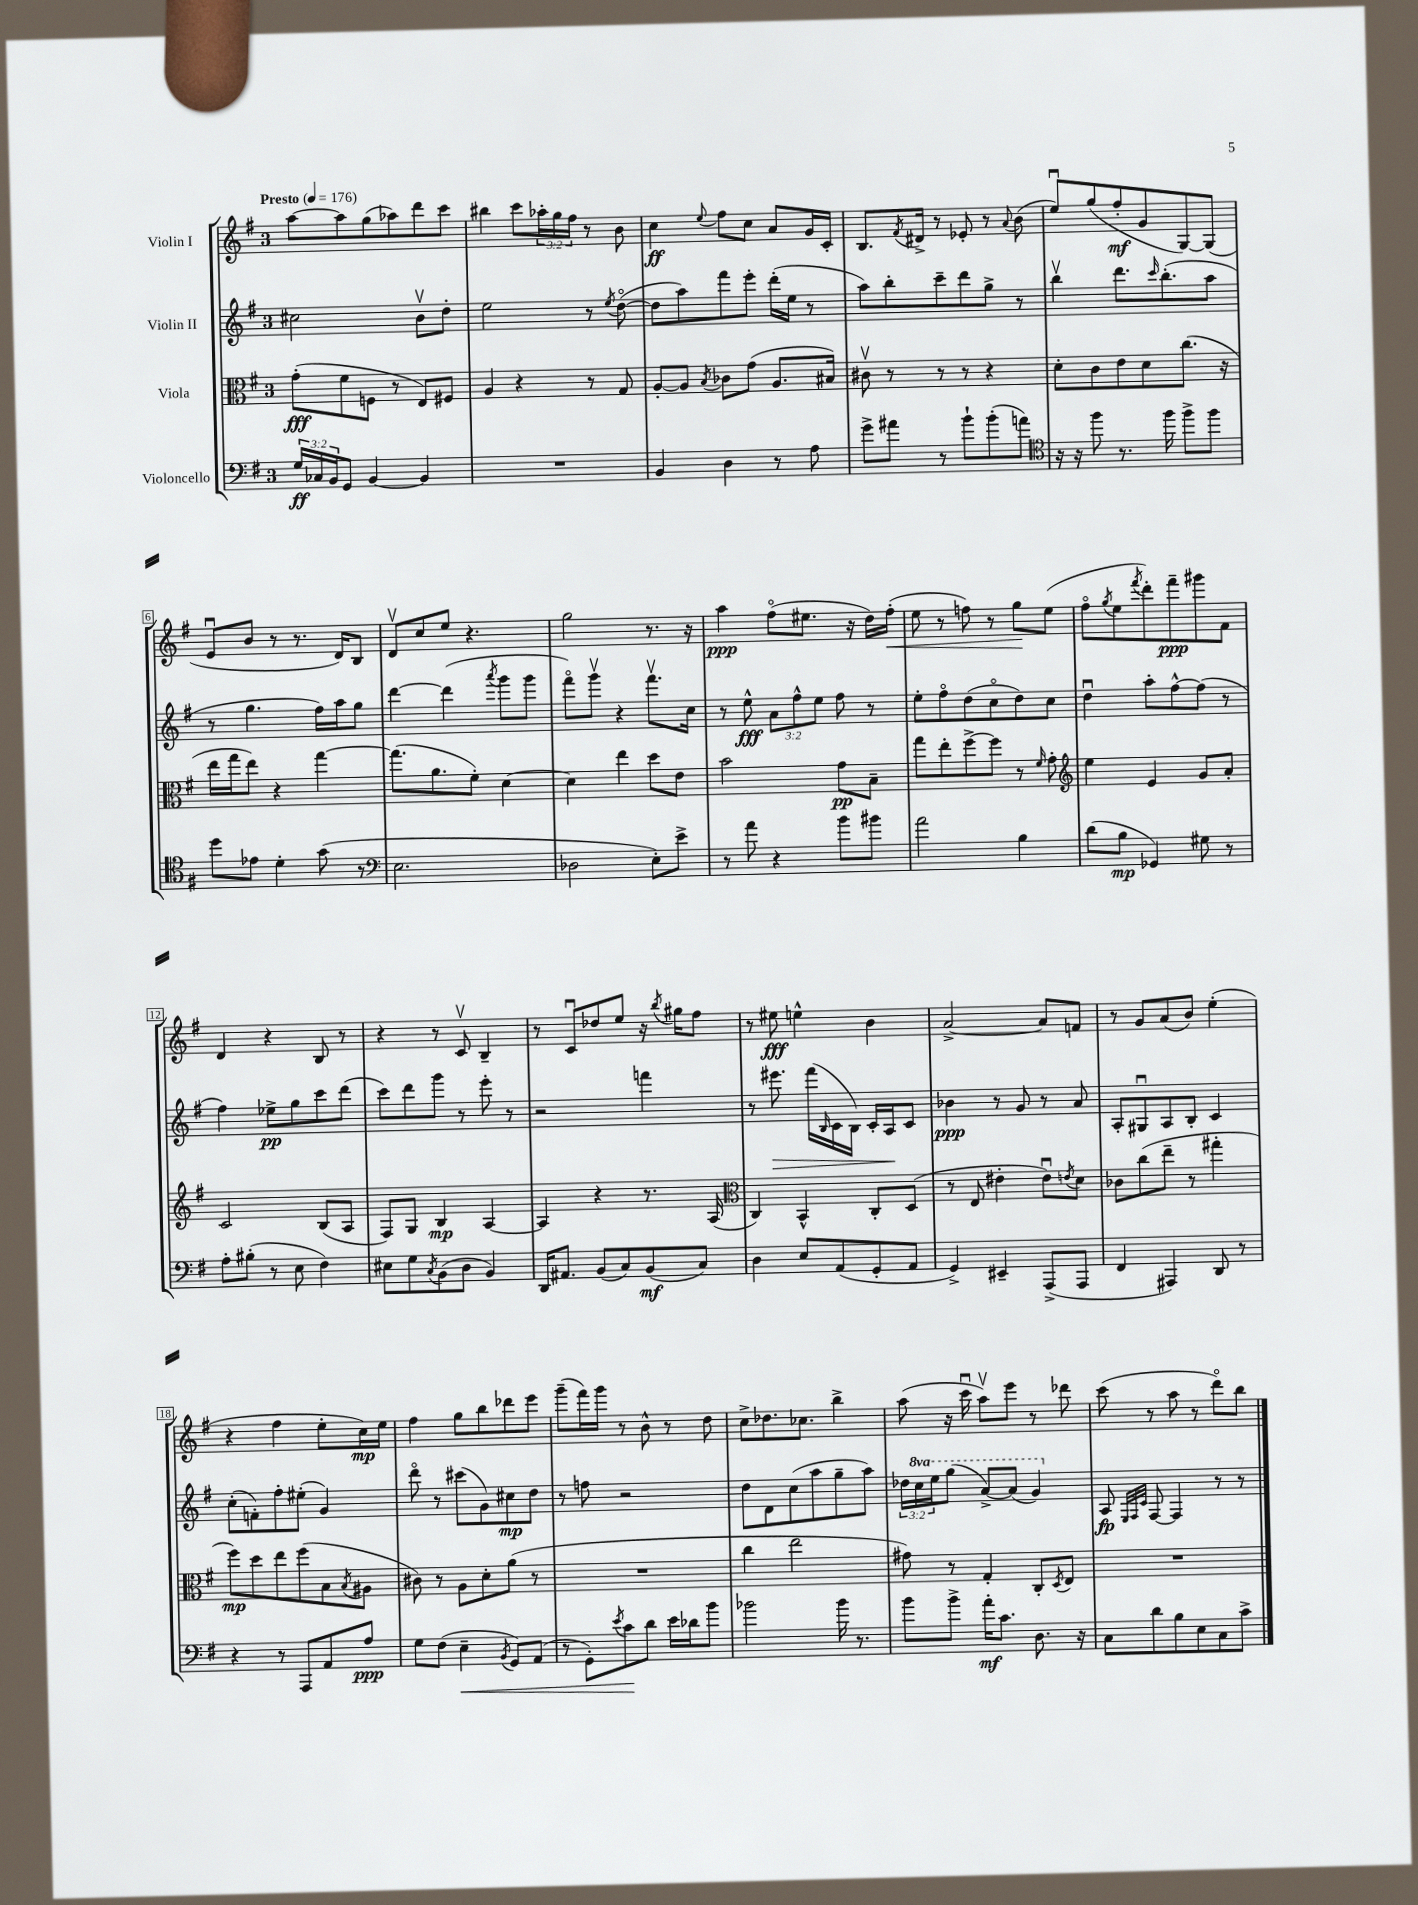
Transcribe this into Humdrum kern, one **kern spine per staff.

**kern	**kern	**kern	**kern
*staff4	*staff3	*staff2	*staff1
*clefF4	*clefC3	*clefG2	*clefG2
*k[f#]	*k[f#]	*k[f#]	*k[f#]
*M3/4	*M3/4	*M3/4	*M3/4
*MM176	*MM176	*MM176	*MM176
24G/LL	(8g'\L	2cc#\	[8aa\L
24C-/	.	.	.
24BB/J	.	.	.
8GG/J	8f#\	.	8aa\]
[4BB/	8F\J	.	(8gg\
.	8r	.	8aa-\)
4BB/]	8E/L)	8bv\L	8ddd\
.	8F#/J	8dd'\J	8ccc\J
=	=	=	=
2.r	4A/	2ee\	4bb#\
.	4r	.	8ccc\L
.	.	.	24aa-'\L
.	.	.	24gg\
.	.	.	24ff#\JJ
.	8r	8r	8r
.	.	8qee/	.
.	8G/	([8ddo\	8b\
=	=	=	=
4BB/	[8A'/L	8dd\]L	4cc\
.	8A/]J	8aa\)	.
.	8qB/	.	8qqee/
4D\	8c-\L	8fff#\	8ff#\L
.	(8g\J	8eee'\J	8cc\J
8r	8.A/L	(16ddd'\LL	8a/L
.	.	16ee\JJ	.
8A\	.	8r	16g/L
.	16B#/Jk)	.	16c'/JJ
=	=	=	=
8g^\L	8c#v\	8aa\L)	8.B/L
8a#\J	8r	8bb'\	.
.	.	.	8qf#/
.	.	.	16d#^/Jk
8r	8r	8ccc~\	8r
8b`\L	8r	8ddd\	8e-'/
(8b'\	4r	8gg^\J	8r
.	.	.	8qqa/
8a\J)	.	8r	(8b\
=	=	=	=
*clefC4	*	*	*
16r	8d'\L	4bbv\	8eeu/L)
16r	.	.	.
8ff#\	8c\	.	(8gg/
8.r	8e\	8.ddd\L	8ff#'/
.	8d\	.	8g/
.	.	16qqccc/	.
16ff#\	.	(8.bb'\	.
8ff#^\L	(8.cc\J	.	[8G/)
8ff#\J	.	8aa\J	(8G/]J
.	16r	.	.
=	=	=	=
8dd\L	16ee\LL	8r	8eu/L
.	16gg\J	.	.
8e-\J	8ee\J)	4.gg\	8b/J
4d'\	4r	.	8r
.	.	.	8.r
(8g\	[4gg\	16ff#\LL)	.
.	.	16aa\J	16d/LK)
8r	.	8gg\J	8B/J
=	=	=	=
*clefF4	*	*	*
2.E\	(8.gg\]L	[4ddd\	8dv/L
.	.	.	8cc/
.	8.a\	.	.
.	.	(4ddd\]	8ee/J
.	8f#'\J)	.	4.r
.	.	8qaaa/	.
.	[4d\	8ggg\L	.
.	.	8ggg\J	.
=	=	=	=
2D-\	4d\]	8fff#o\L)	2gg\
.	.	8gggv\J	.
.	4ee\	4r	.
8E'\L)	8dd\L	8.fff#v\L	8.r
8e^\J	8e\J	.	.
.	.	16cc\Jk	16r
=	=	=	=
8r	2b\	8r	4aa\
8a\	.	8ee^^\	.
4r	.	12a\L	(8ff#o\L
.	.	12ff#^^\	.
.	.	.	8.ee#\J
.	.	12ee\J	.
8b\L	8g\L	8ff#\	.
.	.	.	16r
8b#\J	8B~\J	8r	16dd\LL)
.	.	.	(16ff#'\JJ
=	=	=	=
2a\	8gg\L	8ee'\L	8ee\
.	8ee'\	8ff#o\	8r
.	[8ff#^\	(8dd\	8ff\)
.	8ff#\]J	8cco\	8r
4B\	8r	8dd\)	8gg\L
.	16qqf#/	.	.
.	8g'\	8cc\J	(8ee\J
=	=	=	=
*	*clefG2	*	*
(8d\L	4ee\	4ddu\	8ff#o\L
.	.	.	8qgg/
8B\J	.	.	8ee\
.	.	.	8qfff#/
4GG-/)	4e/	8aa'\L	8ddd'\)
.	.	[8ff#^^\	8fff#~\
8G#\	8g/L	(8ff#\]J	8ggg#\
8r	8a'/J	8r	8f#\J
=	=	=	=
8A'\L	2c/	4ff#\)	4d/
(8B#'\J	.	.	.
8r	.	8ee-^\L	4r
8E\	.	8gg\	.
4F#\)	(8B/L	8ccc\	8B/
.	8A/J	(8ddd\J	8r
=	=	=	=
8E#\L	8F#/L)	8ccc\L)	4r
8G\	8G/J	8ddd\	.
8qC/	.	.	.
(8BB\	4B/	8ggg\J	8r
8D\J	.	8r	8cv/
4BB/)	[4A/	8eee'\	4B~/
.	.	8r	.
=	=	=	=
16DD/LK	4A/]	2r	8r
8.AA#/J	.	.	.
.	.	.	8cu/L
(8BB/L	4r	.	8dd-/
8C/)	.	.	8ee/J
(8BB/	8.r	4fff\	16r
.	.	.	8qbb/
.	.	.	16gg#\LK
8C/J)	.	.	8ff#\J
.	(16A/	.	.
=	=	=	=
*	*clefC3	*	*
4D\	4C/)	8r	8r
.	.	8.eee#\	8ee#\
8E/L	4BB^^/	.	4ee^^\
.	.	(16fff#\LL	.
.	.	16qqB/	.
(8AA/	.	16c\	.
.	.	16B\JJ)	.
8GG'/	8C'/L	16c'/LL	4b\
.	.	16A/J	.
8AA/J	(8D/J	8c/J	.
=	=	=	=
4GG^/)	8r	4b-\	[2a^/
.	8E/	.	.
4EE#~/	4e#'\	8r	.
.	.	8g/	.
(8AAA^/L	8e#u\L)	8r	8a/]L
.	8qe/	.	.
8AAA/J	8d\J	8a/	8f/J
=	=	=	=
4FF#/	8c-\L	8A'/L	8r
.	(8cc\	8G#u/	8g/L
4AAA#/)	8ee~\J	8A/	(8a/
.	8r	8B'/J	8b/J)
8DD/	4gg#'\	4c/	(4ee'\
8r	.	.	.
=	=	=	=
4r	8ff#\L)	(8cc'\L	4r
.	8dd\	8f'\)	.
8r	8ee\	8ff#'\	4ff#\
8AAA/L	(8ff#\	(8ee#'\J	.
8AA/	8B\	4g/)	8ee'\L
.	8qB/	.	.
8A/J	8A#\J	.	16cc\L)
.	.	.	16ee\JJ
=	=	=	=
8G\L	8c#\)	8dddo\	4ff#\
(8F#\J	8r	8r	.
4E~\	8A\L	(8ccc#\L	8gg\L
.	8d'\	8g\)	8bb\
8qBB/	.	.	.
8GG/L)	(8a\J	8cc#\	8ddd-\
(8AA/J	8r	8dd\J	8eee\J
=	=	=	=
8r	2.r	8r	(8ggg~\L
8GG'\L)	.	8ff\	16fff#\L)
.	.	.	16ggg\JJ
8qe/	.	.	.
8c\	.	2r	8r
8d\J	.	.	8b^^\
16e\LL	.	.	8r
16d-\J	.	.	.
8b\J	.	.	8dd\
=	=	=	=
2b-\	4cc\	8dd\L	8cc^\L
.	.	8d\	8.dd-\
.	2ee\	(8cc\	.
.	.	.	8.cc-\J
.	.	8aa\	.
16b-\	.	8gg~\	4bb^\
8.r	.	.	.
.	.	8aa\J)	.
=	=	=	=
8b\L	8g#\)	24dd-\LL	(8aa\
.	.	24ccc\	.
.	.	24eee\J	.
8b^\J	8r	(8ggg\J	16r
.	.	.	16cccu\
16a'\LK	4G'/	[8aa^/L)	8aav\L)
8.c\J	.	.	.
.	.	(8aa/]J	8eee\J
8.D\	8C'/L	4gg/)	8r
.	8qD/	.	.
.	8E/J	.	8ddd-\
16r	.	.	.
=	=	=	=
8C\L	2.r	8A/	(8ccc\
.	.	32qqE/LLL	.
.	.	32qqF#/	.
.	.	32qqc/JJJ	.
8d\	.	[8F#/	8r
8B\	.	4F#/]	8aa\
8E\	.	.	8r
8C\	.	8r	8dddo\L)
8c^\J	.	8r	8bb\J
==	==	==	==
*-	*-	*-	*-
